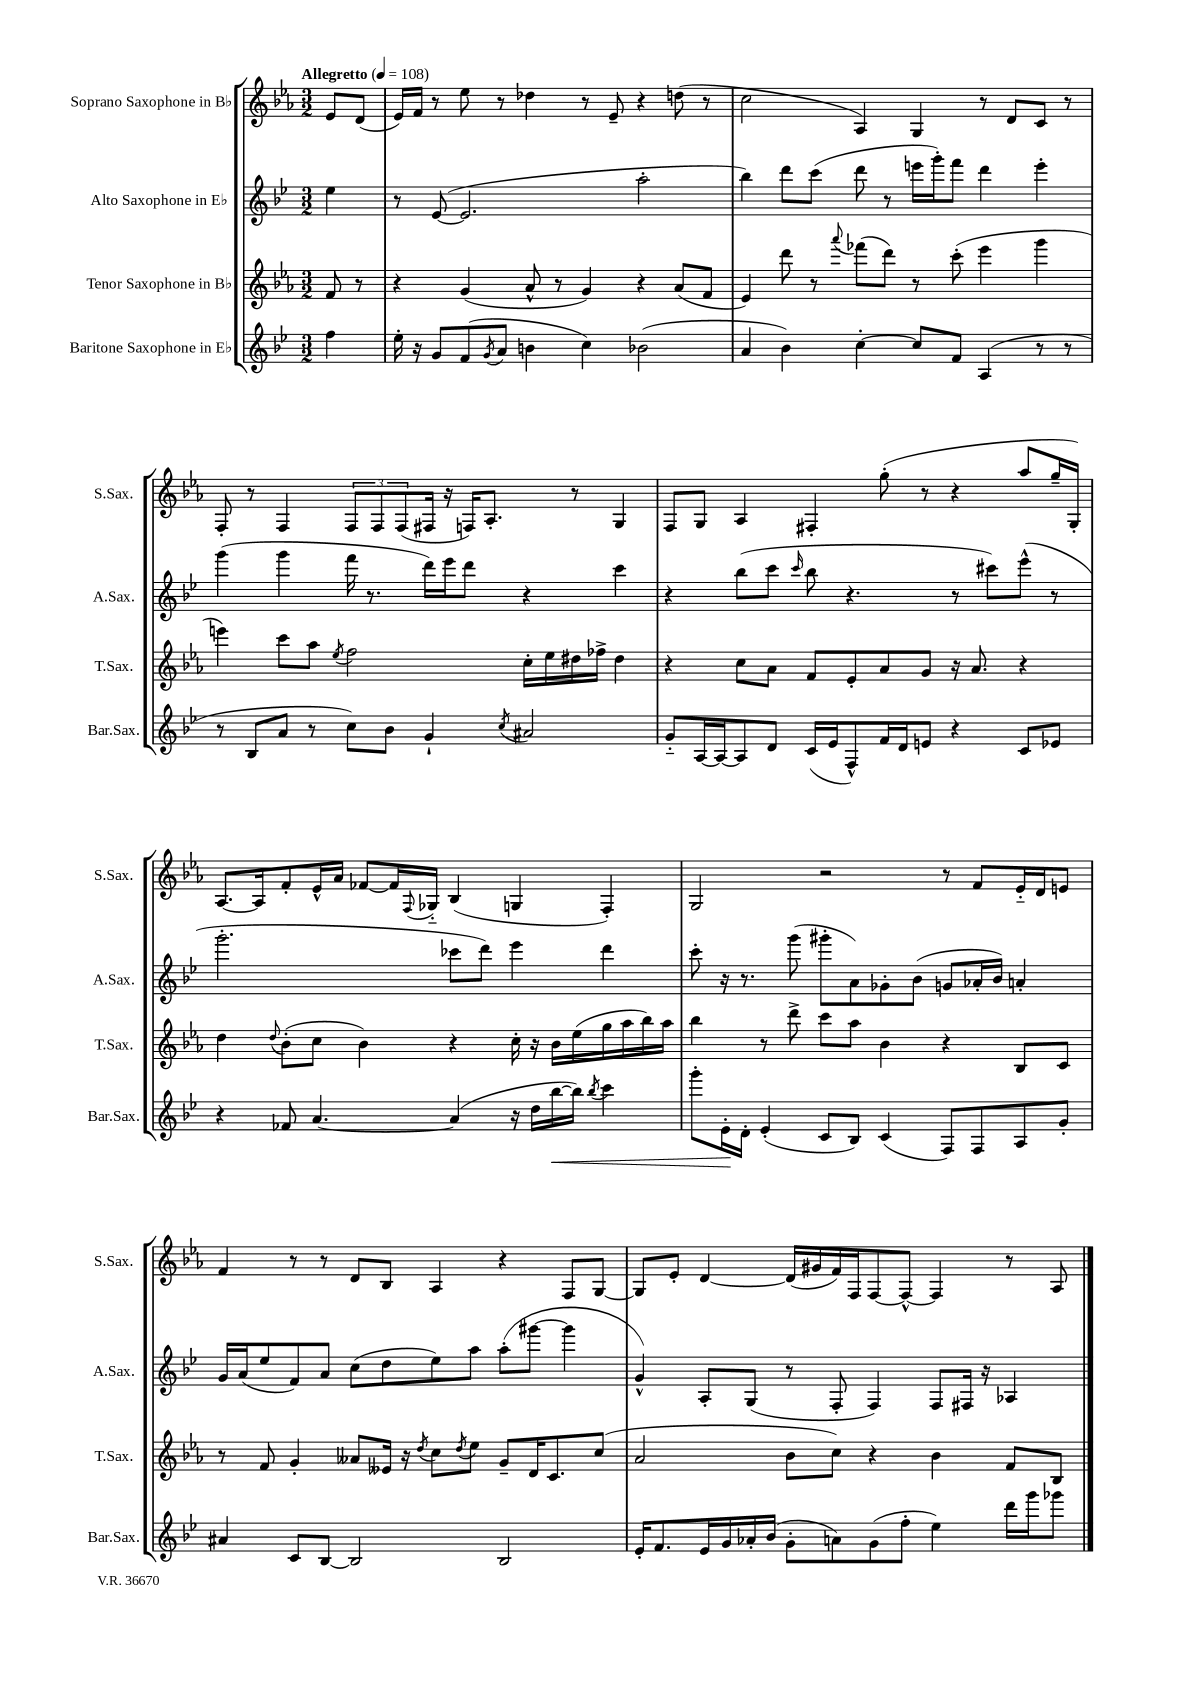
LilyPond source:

<<
\new StaffGroup <<
\new Staff = "s0" \with { instrumentName = "Soprano Saxophone in Bb" shortInstrumentName = "S.Sax." } {
    \clef treble \key ees \major \numericTimeSignature \time 3/2 \partial 4 \tempo "Allegretto" 4 = 108
    ees'8 d'8( |
    ees'16) f'16 r8 ees''8 r8 des''4 r8 ees'8-- r4 d''8( r8 |
    c''2 aes4) g4 r8 d'8 c'8 r8 |
    f8-. r8 f4 \tuplet 3/2 { f8 f8 f8( } fis16 r16 f16) aes8.-. r8 g4 |
    f8 g8 aes4 fis4-. g''8-.( r8 r4 aes''8 g''16-- g16-.) |
    aes8.~ aes16 f'8-. ees'16-^ aes'16 fes'8~ fes'16 \appoggiatura { f8 } ges16-_ bes4( g4 f4-.) |
    g2 r2 r8 f'8 ees'16-_ d'16 e'8 |
    f'4 r8 r8 d'8 bes8 aes4 r4 f8 g8~ |
    g8 ees'8-. d'4~ d'16( gis'16 f'16) f16 f8~ f8~-^ f4 r8 aes8 \bar "|." |
}
\new Staff = "s1" \with { instrumentName = "Alto Saxophone in Eb" shortInstrumentName = "A.Sax." } {
    \clef treble \key bes \major \numericTimeSignature \time 3/2 \partial 4
    ees''4 |
    r8 ees'8~( ees'2. a''2-. |
    bes''4) d'''8 c'''8( d'''8 r8 e'''16 g'''16-.) f'''8 d'''4 e'''4-. |
    g'''4( g'''4 f'''16 r8. d'''16) ees'''16 d'''8 r4 c'''4 |
    r4 bes''8( c'''8 \grace { c'''16 } bes''8 r4. r8 cis'''8) ees'''8-^( r8 |
    g'''2.-. ces'''8 d'''8) ees'''4 d'''4 |
    c'''8-. r16 r8. g'''8( gis'''8-. a'8) ges'8-. bes'8( g'8 aes'16-. bes'16) a'4-. |
    g'16 a'16( ees''8 f'8) a'8 c''8( d''8 ees''8) a''8 a''8-.( gis'''8~ gis'''4 |
    g'4-^) a8-. g8( r8 f8-. f4) f8 fis16 r16 aes4 \bar "|." |
}
\new Staff = "s2" \with { instrumentName = "Tenor Saxophone in Bb" shortInstrumentName = "T.Sax." } {
    \clef treble \key ees \major \numericTimeSignature \time 3/2 \partial 4
    f'8 r8 |
    r4 g'4( aes'8-^ r8 g'4) r4 aes'8( f'8 |
    ees'4) d'''8 r8 \appoggiatura { aes'''8 } fes'''8( d'''8) r8 c'''8-.( ees'''4 g'''4 |
    e'''4) c'''8 aes''8 \acciaccatura { ees''8 } f''2 c''16-. ees''16 dis''16 fes''16-> dis''4 |
    r4 c''8 aes'8 f'8 ees'8-. aes'8 g'8 r16 aes'8. r4 |
    d''4 \appoggiatura { d''8 } bes'8-.( c''8 bes'4) r4 c''16-. r16 bes'16 ees''16( g''16 aes''16 bes''16) aes''16 |
    bes''4 r8 d'''8-> c'''8 aes''8 bes'4 r4 bes8 c'8 |
    r8 f'8 g'4-. aeses'8 eeses'16 r16 \acciaccatura { d''8 } c''8 \acciaccatura { d''8 } ees''8 g'8-- d'16 c'8. c''8( |
    aes'2 bes'8 c''8) r4 bes'4 f'8 bes8 \bar "|." |
}
\new Staff = "s3" \with { instrumentName = "Baritone Saxophone in Eb" shortInstrumentName = "Bar.Sax." } {
    \clef treble \key bes \major \numericTimeSignature \time 3/2 \partial 4
    f''4 |
    ees''16-. r16 g'8 f'8( \acciaccatura { g'8 } a'8 b'4 c''4) bes'2( |
    a'4 bes'4) c''4~-. c''8 f'8 a4( r8 r8 |
    r8 bes8 a'8 r8 c''8) bes'8 g'4-! \acciaccatura { c''8 } ais'2 |
    g'8-_ a16~ a16~ a8 d'8 c'16( ees'16 f8-^) f'16 d'16 e'8 r4 c'8 ees'8 |
    r4 fes'8 a'4.~ a'4( r16 d''16 bes''16~\< bes''16) \acciaccatura { bes''8 } c'''4 |
    g'''8-. ees'16-.\! d'16-. ees'4-.( c'8 bes8) c'4( f8) f8 a8 g'8-. |
    ais'4 c'8 bes8~ bes2 bes2 |
    ees'16-. f'8. ees'16 g'16 aes'16-. bes'16( g'8-. a'8) g'8( f''8-. ees''4) d'''16 g'''16 ges'''8 \bar "|." |
}
>>
>>
\layout { \context { \Score \remove "Bar_number_engraver" } }
